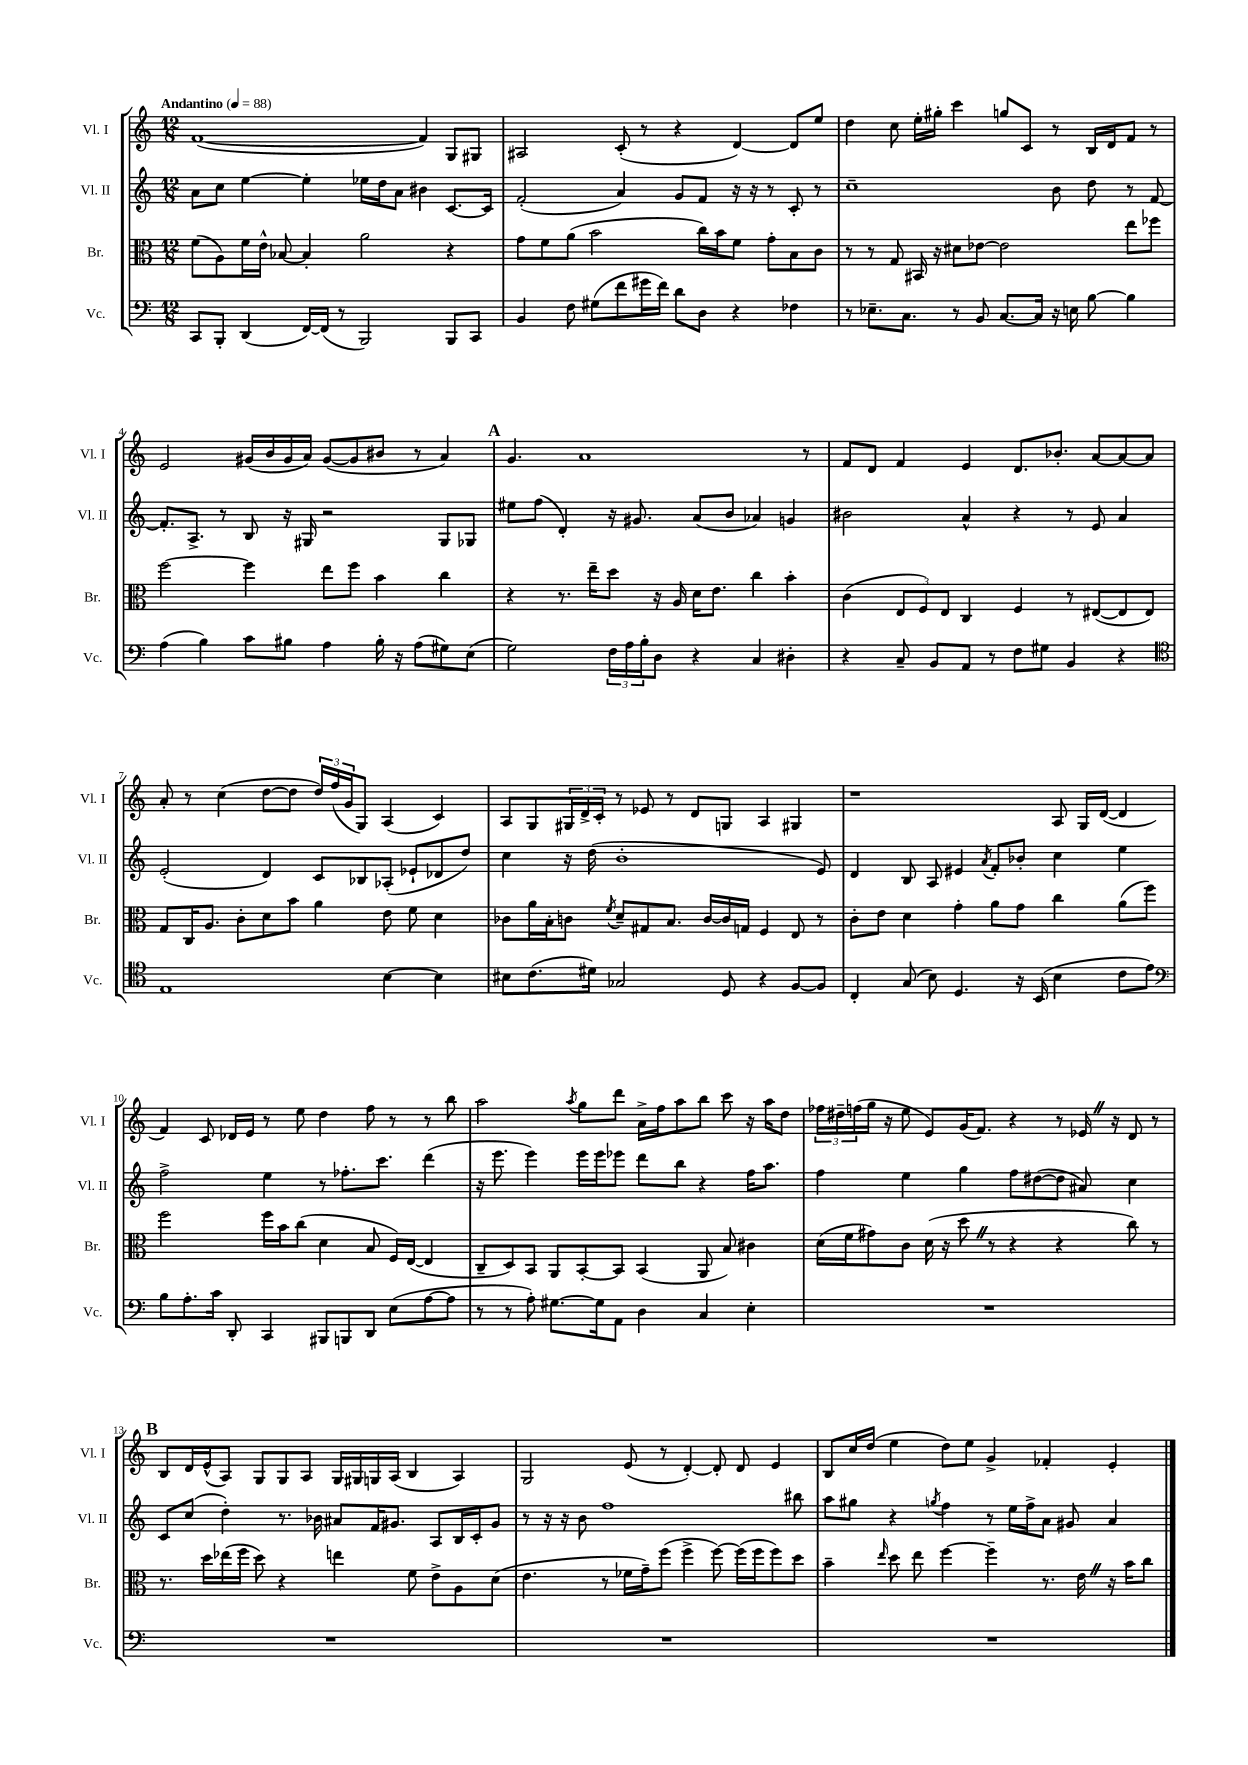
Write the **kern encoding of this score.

**kern	**kern	**kern	**kern
*part4	*part3	*part2	*part1
*staff4	*staff3	*staff2	*staff1
*I"Vc.	*I"Br.	*I"Vl. II	*I"Vl. I
*I'Vc.	*I'Br.	*I'Vl. II	*I'Vl. I
*clefF4	*clefC3	*clefG2	*clefG2
*k[]	*k[]	*k[]	*k[]
*M12/8	*M12/8	*M12/8	*M12/8
*MM88	*MM88	*MM88	*MM88
=1	=1	=1	=1
!	!	!	!LO:TX:a:B:t=Andantino
8CC/L	(8f\L	8a\L	([1f
8BBB'/J	8A\)	8cc\J	.
(4DD/	16f\L	[4ee\	.
.	16e^^\JJ	.	.
.	[8B-X/	.	.
[16FF/LL)	4B-'/]	4ee'\]	.
(16FF/JJ]	.	.	.
8r	.	.	.
2BBB/)	2a\	16ee-X\LL	.
.	.	16dd\J	.
.	.	8a\J	.
.	.	4b#X\	4f/])
8BBB/L	4r	[8.c/L	8G/L
8CC/J	.	.	8G#X/J
.	.	16c/Jk]	.
=2	=2	=2	=2
4BB/	8g\L	(2f'/	2A#X/
.	8f\	.	.
8F\	(8a\J	.	.
(8G#X\L	2b\	.	.
8f\	.	4a/)	(8c'/
16g#X\L	.	.	8r
16f\JJ)	.	.	.
8d\L	.	8g/L	4r
8D\J	16cc\LL)	8f/J	.
.	16b\J	.	.
4r	8f\J	16r	[4d/)
.	.	16r	.
.	8g'\L	8r	.
4F-X\	8B\	8c'/	8d/L]
.	8c\J	8r	8ee/J
=3	=3	=3	=3
8r	8r	1cc~	4dd\
8.E-X~\L	8r	.	.
.	8G/	.	8cc\
8.C\J	.	.	.
.	16BB#X/	.	16ee'\LL
.	16r	.	16gg#X'\JJ
8r	8d#X\L	.	4ccc\
8BB/	[8e-X\J	.	.
[8.C/L	2e-\]	.	8ggn/L
.	.	.	8c/J
16C/Jk]	.	.	.
16r	.	8b\	8r
16En\	.	.	.
[8B\	.	8dd\	16B/LL
.	.	.	16d/J
4B\]	8ee\L	8r	8f/J
.	8ff-X\J	[8f/	8r
!!LO:LB:g=z
=4	=4	=4	=4
(4A\	[2ff\	8.f'/L]	2e/
.	.	8.A^/J	.
4B\)	.	.	.
.	.	8r	.
8c\L	4ff\]	8B/	(16g#X/LL
.	.	.	16b/
8B#X\J	.	16r	16g#/
.	.	16G#X/	16a/JJ)
4A\	8ee\L	2r	([8g#/L
.	8ff\J	.	8g#/]
16B#'\	4b\	.	8b#X/J
16r	.	.	.
(8A\L	.	.	8r
8G#X\)	4cc\	8G#/L	4a/)
(8E\J	.	8G-X/J	.
!!LO:REH:place=s1:t=A
=5	=5	=5	=5
2G\)	4r	8ee#X\L	4.g/
.	.	(8ff\J	.
.	8.r	4d'/)	.
.	.	.	1a
.	16ee~\KL	.	.
24F\LL	8dd\J	16r	.
24A\	.	.	.
.	.	8.g#X/	.
24B'\J	.	.	.
8D\J	16r	.	.
.	16A/	.	.
4r	16d\KL	(8a/L	.
.	8.e\J	.	.
.	.	8b/J	.
4C/	4cc\	4a-X/)	.
4D#X'\	4b'\	4gn/	.
.	.	.	8r
=6	=6	=6	=6
4r	(4c\	2b#X\	8f/L
.	.	.	8d/J
8C~/	12E/L	.	4f/
.	12F/)	.	.
8BB/L	.	.	.
.	12E/J	.	.
8AA/J	4C/	4a^^/	4e/
8r	.	.	.
8F\L	4F/	4r	8.d/L
8G#X\J	.	.	.
.	.	.	8.b-X'/J
4BB/	8r	8r	.
.	([8E#X/L	8e/	[8a/L
4r	8E#/]	4a/	8a/_
.	8E#/J)	.	8a/J]
!!LO:LB:g=z
=7	=7	=7	=7
*clefC4	*	*	*
1E	8G/L	(2e'/	8a'/
.	16C/K	.	8r
.	8.A/J	.	.
.	.	.	(4cc\
.	8c'\L	.	.
.	8d\	4d/)	[8dd\L
.	8b\J	.	8dd\J]
.	4a\	8c/L	24dd/LL)
.	.	.	(24ff/
.	.	.	24g/J
.	.	8B-X/	8G/J)
[4B\	8e\	(8A-X'/J	(4A/
.	8f\	8e-X`/L	.
4B\]	4d\	8d-X/	4c/)
.	.	8dd/J)	.
=8	=8	=8	=8
8B#X\L	8c-X\L	4cc\	8A/L
(8.c\	16a\L	.	8G/
.	16B'\J	.	.
.	8cn\J	16r	24G#X/L
.	.	.	24d^/
16d#X\Jk)	.	(16dd\	.
.	.	.	24c'/JJ
.	8qf/	.	.
2G-X/	8d~/L	1b'	8r
.	8G#X/	.	8e-X/
.	8.B/J	.	8r
.	.	.	8d/L
.	[16c/LL	.	.
8D/	16c/]	.	8Gn/J
.	16Gn/JJ	.	.
4r	4F/	.	4A/
[8F/L	8E/	.	4G#X/
8F/J]	8r	8e/)	.
=9	=9	=9	=9
4C'/	8c'\L	4d/	1r
.	8e\J	.	.
(8G/	4d\	8B/	.
8B\)	.	8A/	.
4.D/	4g'\	4e#X/	.
.	.	8qa/	.
.	8a\L	8f'/L	.
16r	8g\J	8b-X'/J	.
(16BB/	.	.	.
4B\	4cc\	4cc\	8A/
.	.	.	16G/LL
.	.	.	([16d/JJ
8c\L	(8a\L	4ee\	4d/]
8e\J)	8ff\J)	.	.
!!LO:LB:g=z
=10	=10	=10	=10
*clefF4	*	*	*
8B\L	2ff\	2ff^\	4f/)
8.A'\	.	.	.
.	.	.	8c/
16c\Jk	.	.	.
8DD'/	.	.	16d-X/LL
.	.	.	16e/JJ
4CC/	16ff\LL	4ee\	8r
.	16b\J	.	.
.	(8cc\J	.	8ee\
8BBB#X/L	4d\	8r	4dd\
8BBBn/	.	8.ff-X'\L	.
8DD/J	8B/	.	8ff\
.	.	8.ccc\J	.
(8E\L	16F/LL)	.	8r
.	([16E/JJ	.	.
[8A\	4E/]	(4ddd\	8r
8A\J]	.	.	8bb\
=11	=11	=11	=11
8r	8C~/L	16r	2aa\
.	.	8.eee\	.
8r	8D/)	.	.
8A'\)	8BB/J	4eee\)	.
[8.G#X\L	8AA/L	.	.
.	.	.	8qaa/
.	[8BB'/	16eee\LL	8gg\L
16G#\k]	.	16eee\J	.
8AA\J	8BB/J]	8eee-X\J	8ddd\J
4D\	(4BB/	8ddd\L	16a^\LL
.	.	.	16ff\J
.	.	8bb\J	8aa\
4C/	8AA/	4r	8bb\J
.	8B/)	.	8ccc\
4E'\	4c#X\	16ff\KL	16r
.	.	8.aa\J	16aa\KL
.	.	.	8dd\J
=12	=12	=12	=12
1.r	(16d\LL	4ff\	24ff-X\LL
.	.	.	24dd#X~\
.	16f\J	.	.
.	.	.	(24ffn\
.	8g#X\)	.	16gg\JJ
.	.	.	16r
.	8c\J	4ee\	8ee\
.	(16d\	.	8e/L)
.	16r	.	.
.	8ddZ\	4gg\	(16g/K
.	.	.	8.f/J)
.	8r	.	.
.	4r	8ff\L	4r
.	.	([8dd#X\	.
.	4r	8dd#\J]	8r
.	.	8a#X/)	16e-XZ/
.	.	.	16r
.	8cc\)	4cc\	8d/
.	8r	.	8r
!!LO:LB:g=z
!!LO:REH:place=s1:t=B
=13	=13	=13	=13
1.r	8.r	8c/L	8B/L
.	.	(8cc/J	16d/L
.	16dd\LL	.	(16e^^/J
.	(16ee-X\	4dd'\)	8A/J)
.	16ff\JJ	.	.
.	8dd\)	.	8G/L
.	4r	8.r	8G/
.	.	.	8A/J
.	.	16b-X\	.
.	4een\	8a#X/L	16G/LL
.	.	.	16G#X/
.	.	16f/K	16Gn/
.	.	8.g#X/J	(16A/JJ
.	8f\	.	4B/
.	8e^\L	8A/L	.
.	8A\	16B/L	4A/)
.	.	16c'/J	.
.	(8d\J	8g#/J	.
=14	=14	=14	=14
1.r	4.e\	8r	2G/
.	.	16r	.
.	.	16r	.
.	.	8b\	.
.	8r	1ff	.
.	16f-X\LL	.	(8e/
.	16g~\J)	.	.
.	(8ff\J	.	8r
.	4ff^\	.	[4d'/)
.	[8ff\)	.	8d'/]
.	(16ff\LL]	.	8d/
.	16ff\J	.	.
.	8ff\)	.	4e/
.	8dd\J	8bb#X\	.
=15	=15	=15	=15
1.r	4b~\	8aa\L	8B/L
.	.	8gg#X\J	16cc/L
.	.	.	(16dd/JJ
.	16qqee/	.	.
.	8dd\	4r	4ee\
.	8ee\	.	.
.	.	8qggn/	.
.	[4ff\	4ff\	8dd\L)
.	.	.	8ee\J
.	4ff~\]	8r	4g^/
.	.	16ee\LL	.
.	.	16ff^\J	.
.	8.r	8a\J	4f-X'/
.	.	8g#X/	.
.	16eZ\	.	.
.	16r	4a/	4e'/
.	16b\KL	.	.
.	8cc\J	.	.
==	==	==	==
*-	*-	*-	*-
